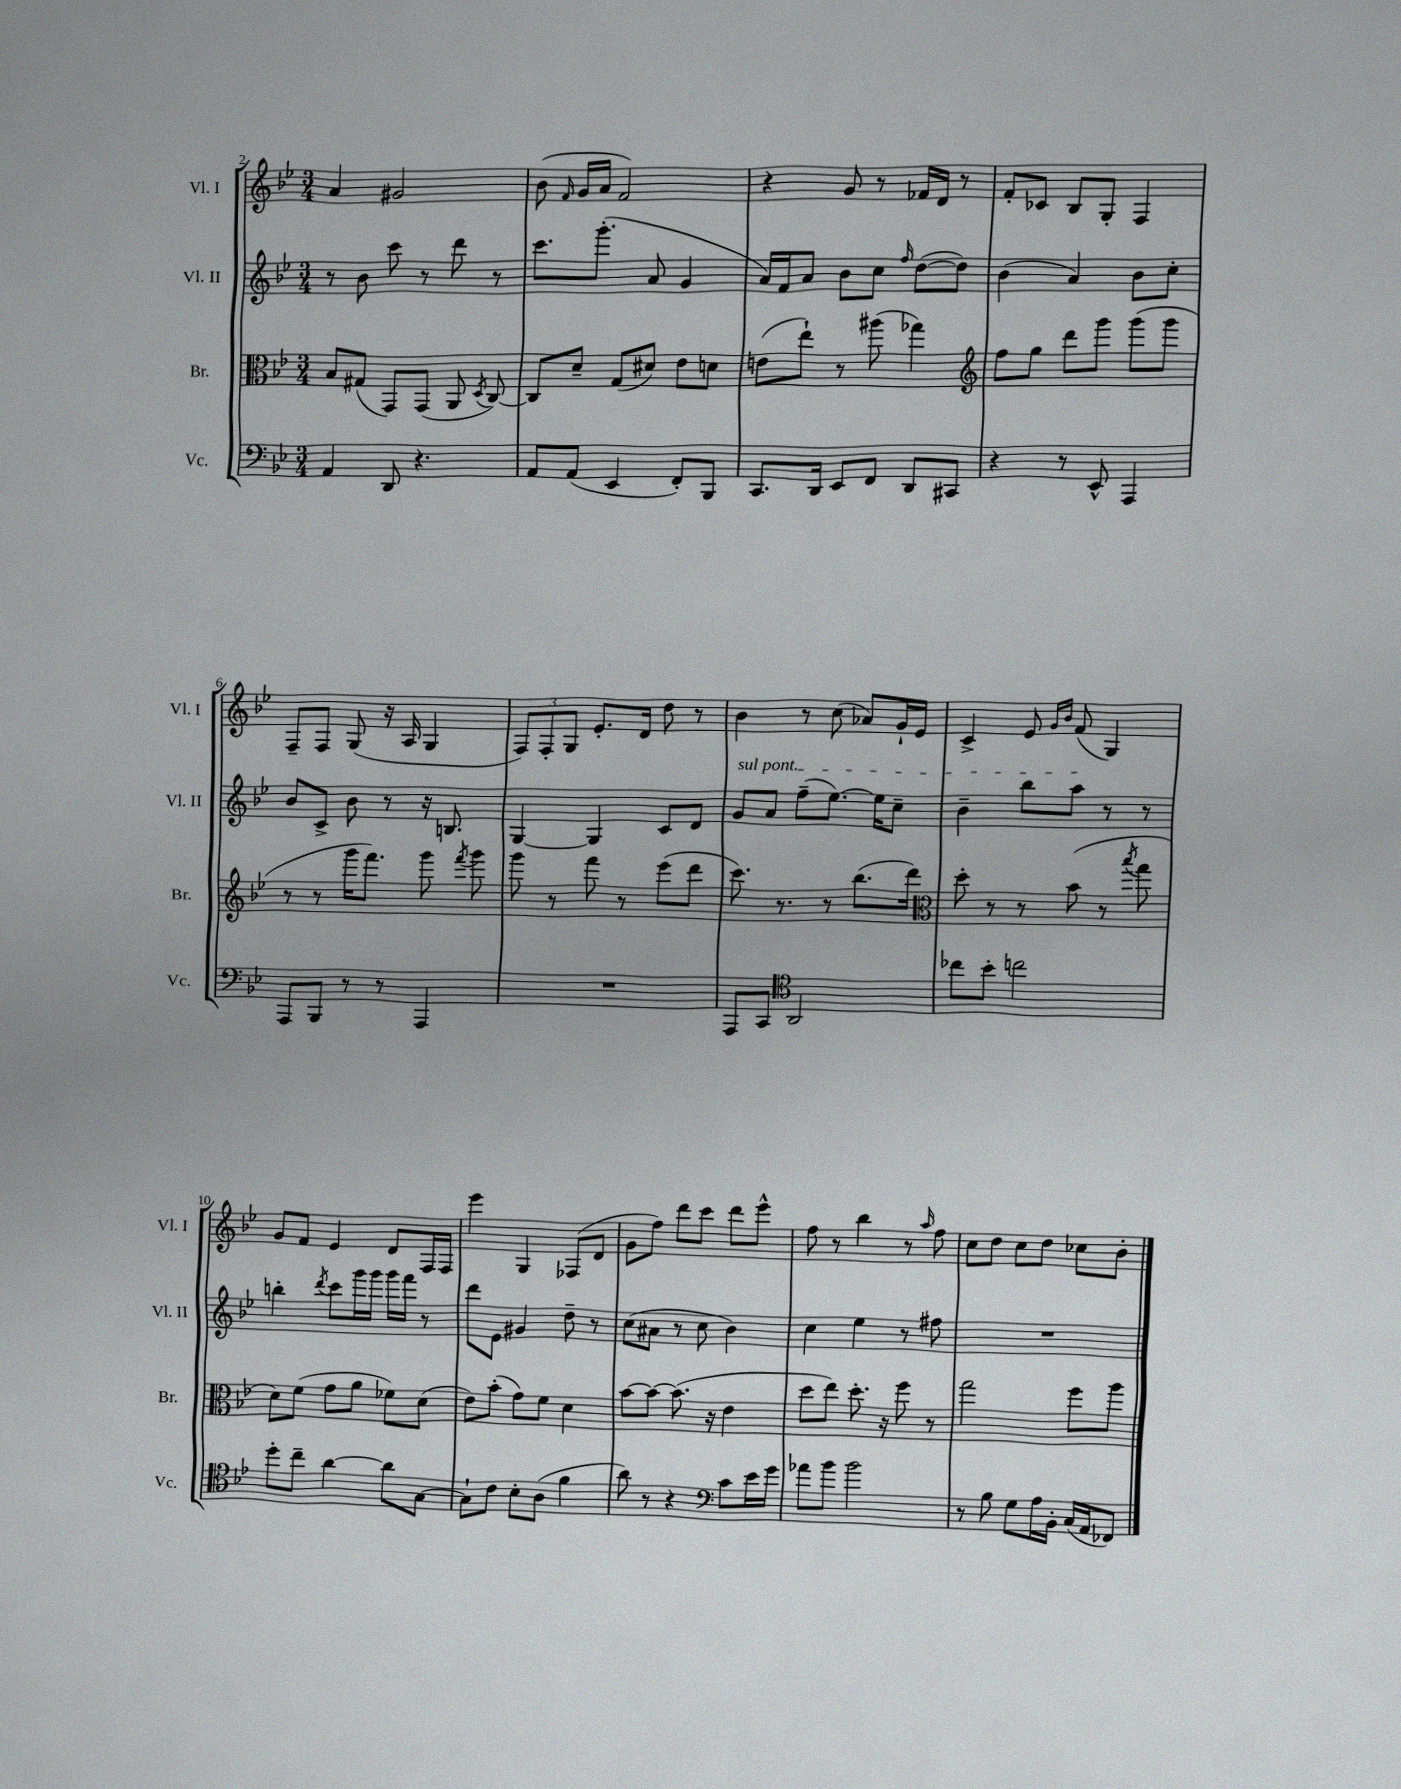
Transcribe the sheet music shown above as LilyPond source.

<<
\new StaffGroup <<
\new Staff = "s0" \with { instrumentName = "Vl. I" shortInstrumentName = "Vl. I" } {
    \clef treble \key bes \major \numericTimeSignature \time 3/4
    \autoBeamOff a'4 gis'2 |
    bes'8( \grace { f'16 } g'16[ a'16] f'2) |
    r4 g'8 r8 fes'16[ d'16] r8 |
    f'8[-. ces'8] bes8[ g8]-. f4 |
    f8[-- f8] g8( r16 a16 g4 |
    \tuplet 3/2 { f8[) f8-. g8] } ees'8.[-. d'16] d''8 r8 |
    bes'4 r8 c''8( aes'8[) g'16-! ees'16] |
    c'4-> ees'8 \grace { g'16[ bes'16] } f'8( g4) |
    g'8[ f'8] ees'4 d'8[ f16 f16] |
    ees'''4 g4 fes8[( d'8] |
    g'8[ f''8]) d'''8[ c'''8] d'''8[ ees'''8]-^ |
    f''8 r8 bes''4 r8 \grace { a''16 } f''8 |
    c''8[ d''8] c''8[ d''8] ces''8[ bes'8]-. \bar "|." |
}
\new Staff = "s1" \with { instrumentName = "Vl. II" shortInstrumentName = "Vl. II" } {
    \clef treble \key bes \major \numericTimeSignature \time 3/4
    \autoBeamOff r8 bes'8 c'''8 r8 d'''8 r8 |
    c'''8.[ g'''8.]-.( a'8 g'4 |
    a'16[) f'16 a'8] bes'8[ c''8] \grace { f''16 } d''8[~( d''8]) |
    bes'4( a'4) bes'8[ c''8]-. |
    bes'8[ c'8]-> bes'8 r8 r16 b8. |
    g4~ g4 c'8[ d'8] |
    \once \override TextSpanner.bound-details.left.text = \markup { \italic "sul pont." } g'8[\startTextSpan a'8] f''8[--( ees''8.]~) ees''16[ c''8]-- |
    bes'4-- bes''8[ a''8]\stopTextSpan r8 r8 |
    b''4-. \acciaccatura { d'''8 } c'''8[ g'''16 g'''16] g'''16[ f'''16] r8 |
    d'''8[ ees'8] gis'4 d''8-- r8 |
    c''8[( ais'8] r8 c''8 bes'4) |
    c''4 ees''4 r8 fis''8 |
    R2. \bar "|." |
}
\new Staff = "s2" \with { instrumentName = "Br." shortInstrumentName = "Br." } {
    \clef alto \key bes \major \numericTimeSignature \time 3/4
    \autoBeamOff bes8[ gis8]( g,8[) g,8]( a,8 \acciaccatura { d8 } c8~) |
    c8[ d'8]-- g8[( dis'8]) ees'8[ d'8] |
    e'8[( ees''8]-!) r8 ais''8( ges''4) |
    \clef treble f''8[ g''8] d'''8[ g'''8] g'''8[( g'''8] |
    r8 r8 g'''16[ f'''8.]) g'''8 \acciaccatura { f'''8 } g'''8 |
    g'''8 r8 f'''8 r8 ees'''8[( d'''8] |
    c'''8.) r8. r8 bes''8.[( d'''16]) |
    \clef alto d''8-. r8 r8 bes'8( r8 \acciaccatura { bes''8 } g''8 |
    d'8[) f'8]( g'8[ a'8] fes'8[) d'8]( |
    ees'8[) bes'8]-.( g'8[) f'8] d'4 |
    bes'8[~ bes'8]~ bes'8.( r16 ees'4 |
    d''8[ ees''8]) d''8.-. r16 f''8 r8 |
    g''2 f''8[ a''8] \bar "|." |
}
\new Staff = "s3" \with { instrumentName = "Vc." shortInstrumentName = "Vc." } {
    \clef bass \key bes \major \numericTimeSignature \time 3/4
    \autoBeamOff a,4 d,8 r4. |
    a,8[ a,8]( ees,4 f,8[-.) bes,,8] |
    c,8.[ d,16] ees,8[ f,8] d,8[ cis,8] |
    r4 r8 ees,8-^ a,,4 |
    a,,8[ bes,,8] r8 r8 a,,4 |
    R2. |
    a,,8[ c,8] \clef tenor a,2 |
    ces''8[ bes'8]-. c''2 |
    d''8[-. c''8]-- a'4~ a'8[ g8]~ |
    g8[-! c'8] bes8[-. a8]( f'4 |
    a'8) r8 r4 \clef bass c'8[ ees'16 g'16] |
    aes'8[ bes'8] bes'2 |
    r8 bes8 g8[ a16 bes,16]-. c16[( a,16 fes,8]) \bar "|." |
}
>>
>>
\layout { \context { \Score currentBarNumber = #2 } }
